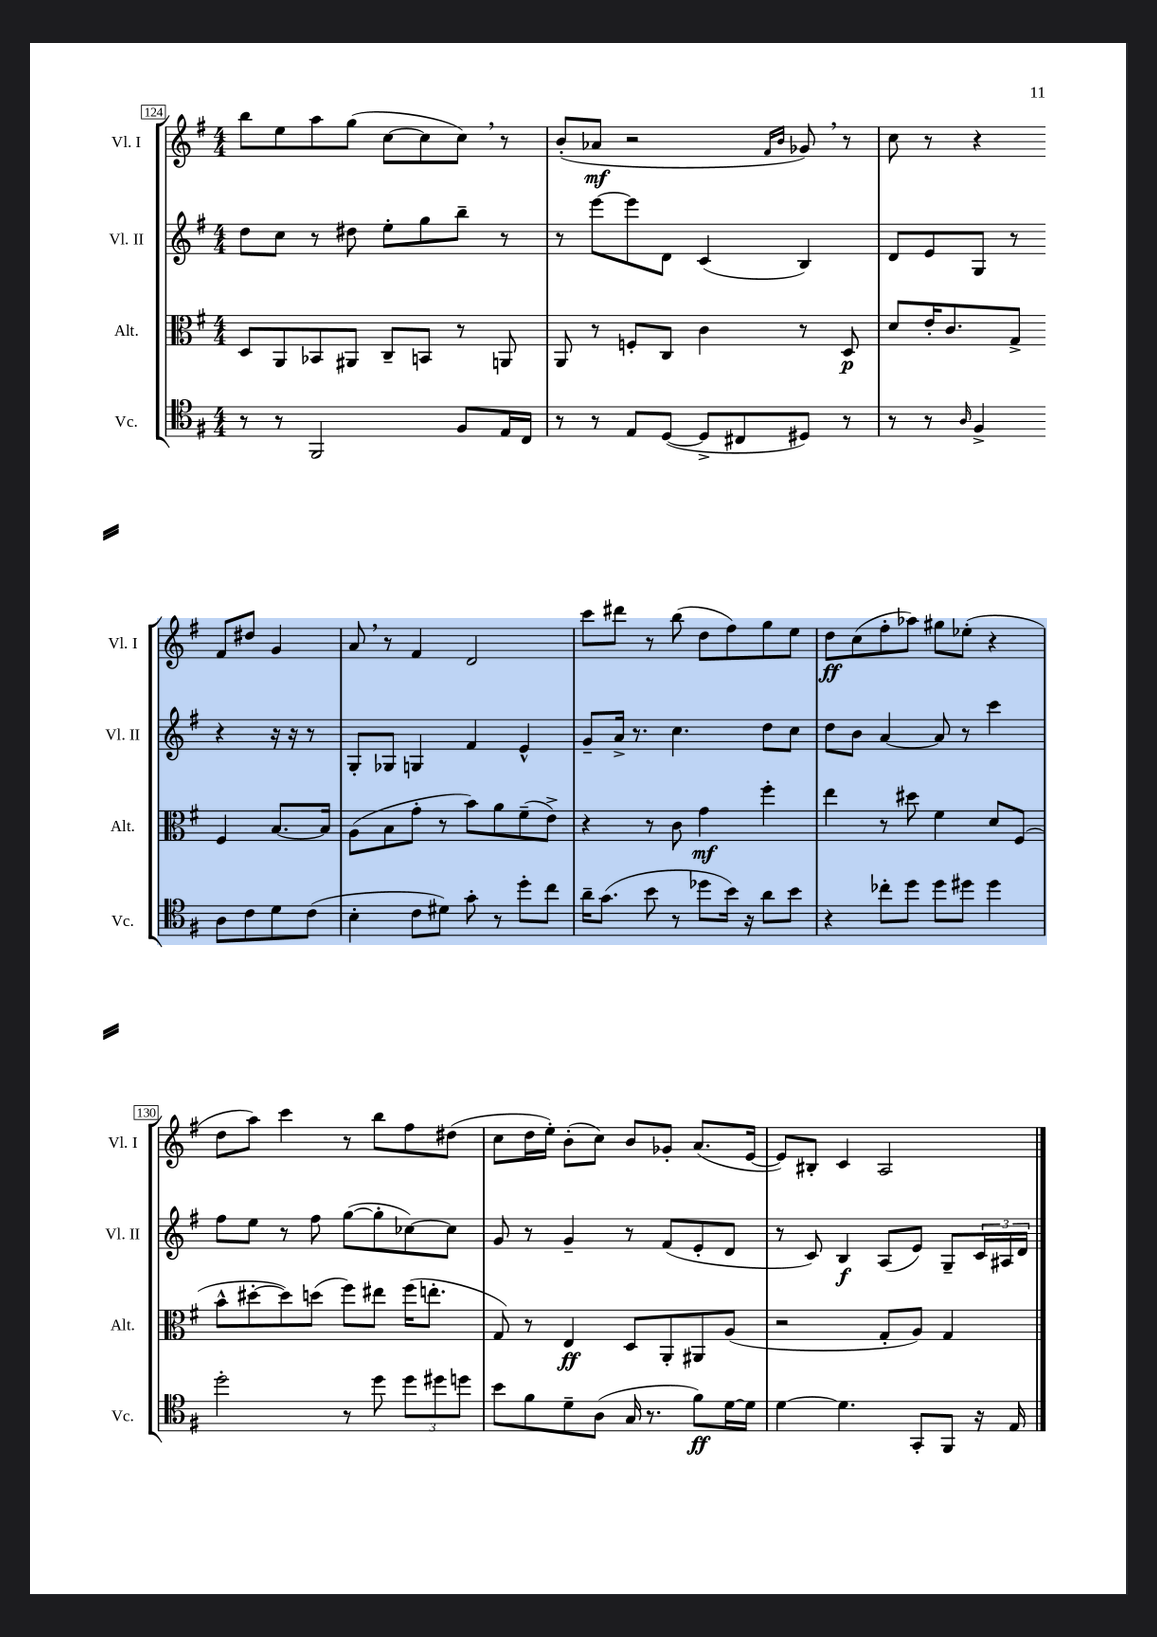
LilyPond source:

<<
\new StaffGroup <<
\new Staff = "s0" \with { instrumentName = "Vl. I" shortInstrumentName = "Vl. I" } {
    \clef treble \key g \major \numericTimeSignature \time 4/4
    b''8 e''8 a''8 g''8( c''8~ c''8 c''8) \breathe r8 |
    b'8-.( aes'8\mf r2 \grace { fis'16 b'16 } ges'8) \breathe r8 |
    c''8 r8 r4 fis'8 dis''8 g'4 |
    a'8 \breathe r8 fis'4 d'2 |
    c'''8 dis'''8 r8 b''8( d''8 fis''8) g''8 e''8 |
    d''8\ff c''8( fis''8-. aes''8) gis''8 ees''8-.( r4 |
    d''8 a''8) c'''4 r8 b''8 fis''8 dis''8( |
    c''8 d''16 e''16-.) b'8-.( c''8) b'8 ges'8-. a'8.( e'16~ |
    e'8) bis8-. c'4 a2 \bar "|." |
}
\new Staff = "s1" \with { instrumentName = "Vl. II" shortInstrumentName = "Vl. II" } {
    \clef treble \key g \major \numericTimeSignature \time 4/4
    d''8 c''8 r8 dis''8 e''8-. g''8 b''8-- r8 |
    r8 e'''8~ e'''8 d'8 c'4( b4) |
    d'8 e'8 g8 r8 r4 r16 r16 r8 |
    g8-. ges8 g4 fis'4 e'4-^ |
    g'8-- a'16-> r8. c''4. d''8 c''8 |
    d''8 b'8 a'4~ a'8 r8 c'''4 |
    fis''8 e''8 r8 fis''8 g''8~( g''8-. ces''8~) ces''8 |
    g'8 r8 g'4-- r8 fis'8( e'8-. d'8 |
    r8 c'8) b4\f a8( e'8) g8-- \tuplet 3/2 { c'16 ais16 d'16 } \bar "|." |
}
\new Staff = "s2" \with { instrumentName = "Alt." shortInstrumentName = "Alt." } {
    \clef alto \key g \major \numericTimeSignature \time 4/4
    d8 a,8 bes,8 ais,8 c8-- b,8 r8 a,8 |
    a,8 r8 f8-. c8 c'4 r8 d8\p |
    d'8 e'16-. c'8. g8-> fis4 b8.~ b16 |
    a8( b8 g'8-. r8 b'8) a'8 fis'8--( e'8->) |
    r4 r8 c'8 g'4\mf fis''4-. |
    e''4 r8 dis''8 fis'4 d'8 fis8( |
    b'8-^ dis''8~-. dis''8) d''8( fis''8) eis''8 fis''16( e''8.-. |
    g8) r8 e4\ff d8 a,8-. ais,8 a8( |
    r2 g8-. a8) g4 \bar "|." |
}
\new Staff = "s3" \with { instrumentName = "Vc." shortInstrumentName = "Vc." } {
    \clef tenor \key g \major \numericTimeSignature \time 4/4
    r8 r8 fis,2 fis8 e16 c16 |
    r8 r8 e8 d8~( d8-> cis8 dis8) r8 |
    r8 r8 \grace { a16 } fis4-> a8 c'8 d'8 c'8( |
    b4-. c'8 dis'8) g'8-. r8 d''8-. c''8 |
    a'16-- g'8.( b'8 r8 des''8 b'16) r16 a'8 b'8 |
    r4 ces''8-. d''8 d''8 dis''8 dis''4 |
    d''2-. r8 d''8 \tuplet 3/2 { d''8 dis''8 d''8 } |
    b'8 fis'8 d'8-- a8( g16 r8. fis'8\ff) d'16~ d'16 |
    d'4~ d'4. g,8-. fis,8 r16 e16 \bar "|." |
}
>>
>>
\layout { \context { \Score currentBarNumber = #124 \override BarNumber.stencil = #(make-stencil-boxer 0.1 0.3 ly:text-interface::print) } }
